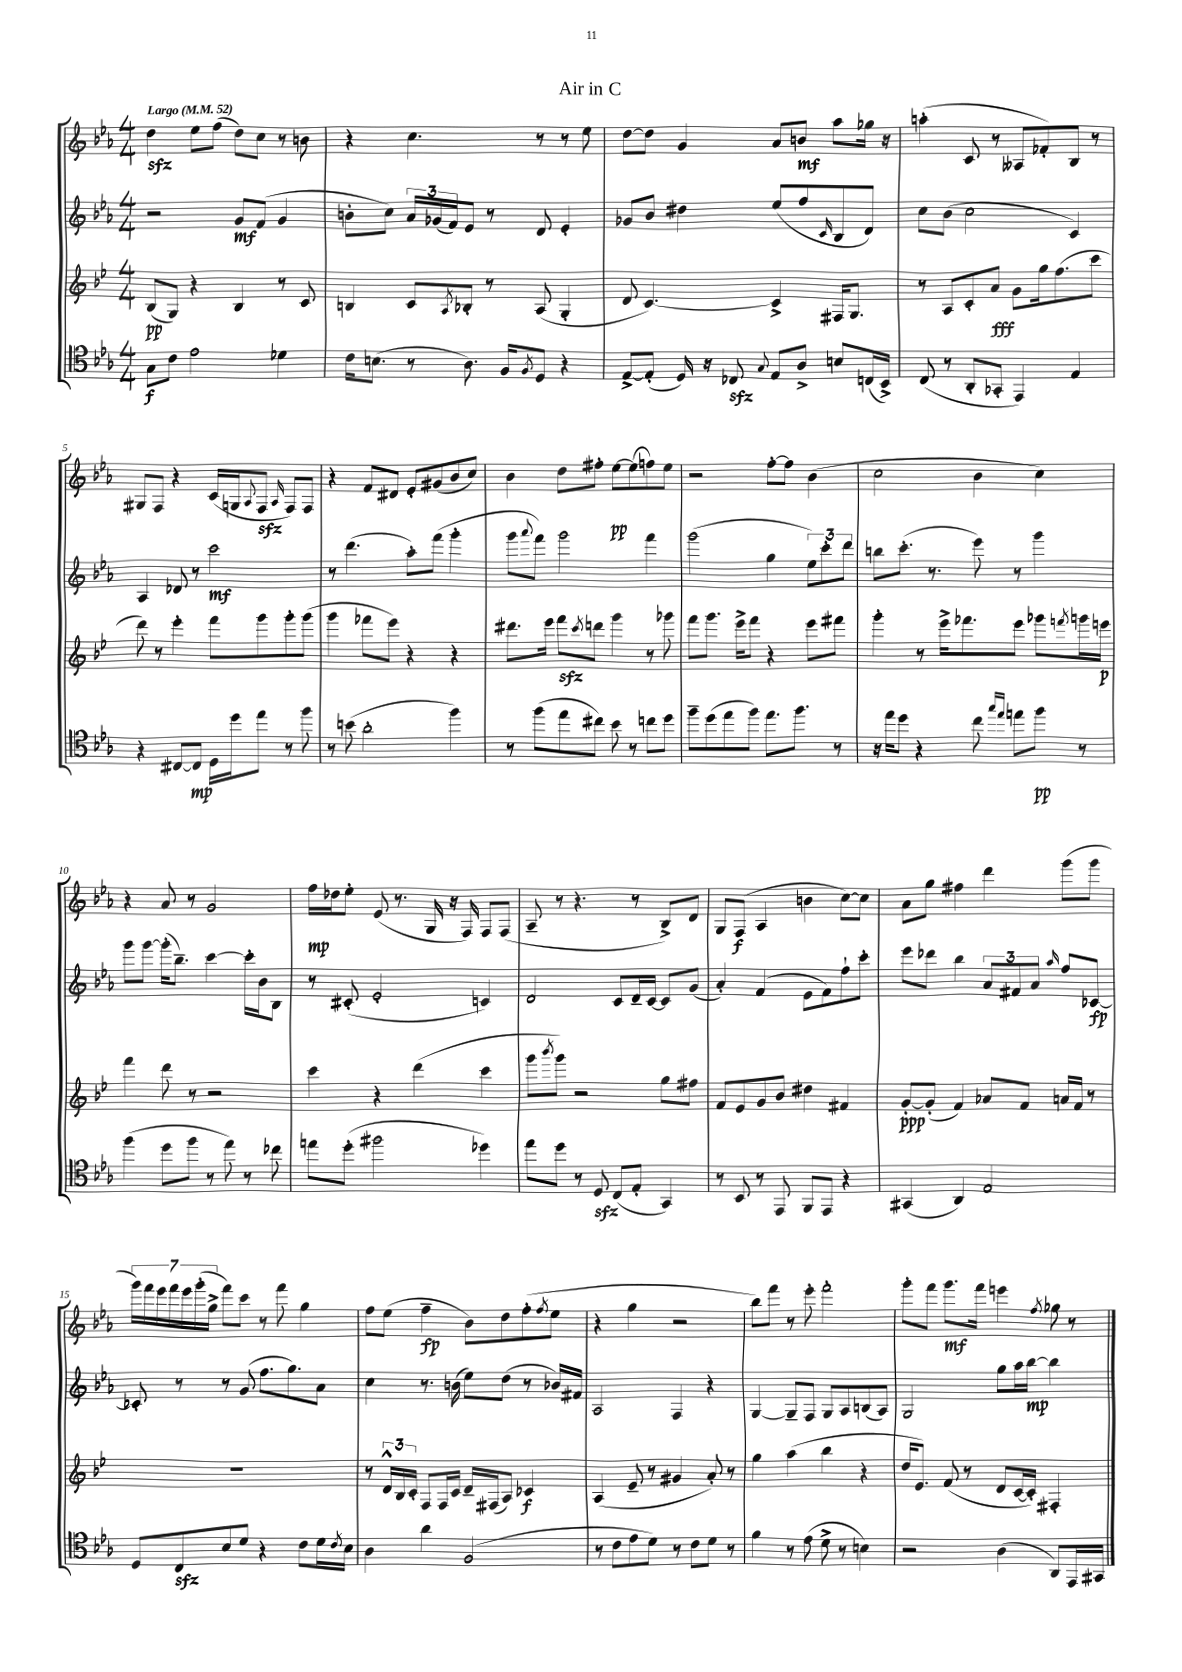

**kern	**kern	**kern	**kern
*staff4	*staff3	*staff2	*staff1
*clefC4	*clefG2	*clefG2	*clefG2
*k[b-e-a-]	*k[b-e-]	*k[b-e-a-]	*k[b-e-a-]
*M4/4	*M4/4	*M4/4	*M4/4
*MM52	*MM52	*MM52	*MM52
8G\L	(8B-/L	2r	4dd\
8c\J	8G/J)	.	.
2e-\	4r	.	8ee-\L
.	.	.	(8ff\J
.	4B-/	8g/L	8dd\L)
.	.	(8f/J	8cc\J
4d-\	8r	4g/	8r
.	8c/	.	8b\
=	=	=	=
16c\LK	4B/	8b'\L	4r
(8.B\J	.	.	.
.	.	8cc\J)	.
8r	8c/L	24a-/LL	4.cc\
.	.	(24g-/	.
.	.	24f/J)	.
.	8qA/	.	.
8.A-\)	8B-'/J	8e-/J	.
.	8r	8r	.
16F/LK	.	.	.
8qF/	.	.	.
8D/J	(8A/	8d/	8r
4r	4G'/	4e-'/	8r
.	.	.	8ee-\
=	=	=	=
[8E-^/L	8d/	8g-/L	[8dd\L
(8E-'/]J	[4.c/)	8b-/J	8dd\]J
16D/)	.	4dd#\	4g/
16r	.	.	.
8C-/	.	.	.
8qqG/	.	.	.
8E-/L	4c^/]	(8ee-/L	8a-/L
8A-^/J	.	8ff/	8b/J
.	.	16qqc/	.
8B/L	16F#/LK	8B-/	8aa-\L
.	8.G/J	.	.
(16C/L	.	8d/J)	16gg-\Jk
16BB-^/JJ)	.	.	16r
=	=	=	=
(8C/	8r	8cc\L	(4aa'\
8r	8A/L	(8b-\J	.
8AA-'/L	8c'/	2cc\	8c/
8GG-'/J	8a/J	.	8r
4EE-/)	8g\L	.	8A--/L
.	16gg\k	.	8f-'/)
.	(8.ff\	.	.
4E-/	.	4c/)	8B-/J
.	8ccc\J	.	8r
=	=	=	=
4r	8ddd\)	4A-/	8G#/L
.	8r	.	8F/J
[8C#/L	4eee-'\	8d-/	4r
8C#/]J	.	8r	.
16D\LL	8fff\L	2ccc\	(16c/LL
16dd\J	.	.	16G/J
.	.	.	8qqA-/
8ee-\J	8ggg\	.	8F/J
.	.	.	16qqA-/
8r	8ggg'\	.	8F/L)
8ff\	(8ggg\J	.	8F/J
=	=	=	=
8r	4ggg\	8r	4r
(8b\	.	(4.ddd\	.
2a-'\	8fff-\L	.	8f/L
.	8eee-\J)	.	8d#/J
.	4r	8aa-'\L)	8e-'/L
.	.	(8fff\J	(8g#/
4ff\)	4r	4ggg'\	8b-/
.	.	.	8cc/J)
=	=	=	=
8r	8.ddd#\L	8ggg\L	4b-\
.	.	8qqaaa-/	.
(8ff\L	.	8fff\J)	.
.	16eee-\Jk	.	.
8ee-\	8fff\L	2ggg\	8dd\L
.	8qccc/	.	.
8cc#\J)	8ddd\J	.	8ff#'\J
8b-\	4ggg\	.	[8ee-\L
8r	.	.	(8ee-\]
8cc\L	8r	4fff\	8ff\)
8dd\J	8ggg-\	.	8ee-\J
=	=	=	=
8ff~\L	8fff\L	(2ggg\	2r
(8dd\	8.ggg\J	.	.
8ee-\	.	.	.
.	16eee-^\LK	.	.
8ff\J)	8fff\J	.	.
8.ee-\L	4r	4gg\	[8ff'\L
.	.	.	8ff\]J
8.ff\J	.	.	.
.	8eee-\L	12ee-\L)	(4b-\
.	.	12ccc'\	.
8r	8fff#\J	.	.
.	.	12ddd\J	.
=	=	=	=
16r	4ggg'\	8bb\L	2cc\
16ee-\LK	.	.	.
8dd\J	.	(8.ccc'\J	.
4r	8r	.	.
.	.	8.r	.
.	16eee-^\LK	.	.
.	8.fff-\	.	.
8cc\	.	8eee-\)	4b-\
16qqgg/LL	.	.	.
16qqee-/JJ	.	.	.
8ee\L	8eee-\J	8r	.
8ff\J	8ggg-\L	4ggg\	4cc\)
.	8qfff/	.	.
8r	16ggg\L	.	.
.	16eee\JJ	.	.
=	=	=	=
(4ff\	4fff\	8ggg\L	4r
.	.	[8ggg\J	.
8dd\L	8ddd\	(16ggg'\]LK	8a-/
.	.	8.bb-~\J)	.
8ff\J	8r	.	8r
8r	2r	[4ccc\	2g/
8ee-\)	.	.	.
8r	.	16ccc'\]LL	.
.	.	16b-\J	.
8cc-\	.	8B-\J	.
=	=	=	=
8ee\L	4ccc\	8r	16ff\LL
.	.	.	16dd-\J
(8dd'\J	.	(8c#'/	8ee-'\J
2ff#\	4r	2e-'/	(8e-/
.	.	.	8.r
.	(4ddd\	.	.
.	.	.	16G/
.	.	.	16r
.	.	.	16F/)
4dd-\)	4ccc\	4c/)	8F/L
.	.	.	(8F/J
=	=	=	=
8ee-\L	8ggg\L	2d/	8A-~/
.	8qbbb-/	.	.
8dd\J	8ggg\J)	.	8r
8r	2r	.	4.r
8D/	.	.	.
(8C/L	.	8c/L	.
8E-'/J	.	16d~/L	8r
.	.	[16c/JJ	.
4GG/)	8gg\L	8c/]L	8B-^/L)
.	8ff#\J	(8g/J	8d/J
=	=	=	=
8r	8f/L	4a-'/)	8G/L
8BB-/	8e-/	.	(8F/J
8r	8g/	(4f/	4A-/
8EE-/	8b-/J	.	.
8FF/L	4dd#\	8e-\L	4b\
8EE-/J	.	8f\)	.
4r	4f#/	8ff`\	[8cc\L)
.	.	8ccc'\J	8cc\]J
=	=	=	=
(4GG#/	[8g'/L	8eee-\L	8a-\L
.	(8g'/]J	8ddd-\J	8gg\J
4AA-/)	4f/)	4bb-\	4ff#\
2E-/	8a-/L	12a-/L	4ddd\
.	.	12f#/	.
.	8f/J	.	.
.	.	12a-/J	.
.	.	16qqaa-/	.
.	16a/LL	8ff/L	(8ggg\L
.	16f/JJ	.	.
.	8r	[8c-/J	8ggg\J
=	=	=	=
8D/L	1r	8c-'/]	28ggg\LL)
.	.	.	28fff\
.	.	.	28eee-\
.	.	.	28fff\
8C/	.	8r	.
.	.	.	28eee-\
.	.	.	(28ggg'\
.	.	.	28gg^\JJ
8B-/	.	8r	8fff\L)
8d/J	.	(8g/	8ccc\J
4r	.	8.ff\L	8r
.	.	.	8fff\
.	.	8.gg\)	.
8c\L	.	.	4gg\
16d\L	.	8a-\J	.
8qc/	.	.	.
16B-\JJ	.	.	.
=	=	=	=
4A-\	8r	4cc\	8ff\L
.	24d^^/LL	.	(8ee-\J
.	24B-/	.	.
.	24c'/JJ	.	.
4a-\	8F/L	8.r	4ff~\
.	16F/L	.	.
.	16c/JJ	(16b\	.
(2F/	16d~/LL	8ee-\L)	8b-\L)
.	(16F#/J	.	.
.	8A/J)	(8dd\J	8dd\
.	4c-/	8r	(8ff'\
.	.	.	8qff/
.	.	16b-/LL)	8ee-\J
.	.	16f#/JJ	.
=	=	=	=
8r	(4A/	2A-/	4r
8c\L	.	.	.
8e-\	8e-~/	.	4gg\
8d\J)	8r	.	.
8r	4g#/	4F/	2r
8c\L	.	.	.
8d\J	8a'/)	4r	.
8r	8r	.	.
=	=	=	=
4f\	4gg\	[4G/	8bb-\L)
.	.	.	8fff\J
8r	(4aa\	8G~/]L	8r
(8e-\	.	8F/J	8eee-'\
8d^\	4bb-\	8G/L	2fff'\
8r	.	8A-/	.
4B\)	4r	(8B/	.
.	.	8A-/J)	.
=	=	=	=
2r	16dd/LK	2G/	8ggg'\L
.	8.e-/J)	.	.
.	.	.	8fff\J
.	(8f/	.	8.ggg\L
.	8r	.	.
.	.	.	16fff\Jk
(4A-\	8d/L	8gg\L	4eee\
.	[16c/L	16aa-\L	.
.	16c'/]JJ)	[16bb-\JJ	.
.	.	.	8qff/
8AA-/L)	4F#'/	4bb-\]	8gg-\
16EE-/L	.	.	8r
16GG#/JJ	.	.	.
==	==	==	==
*-	*-	*-	*-
